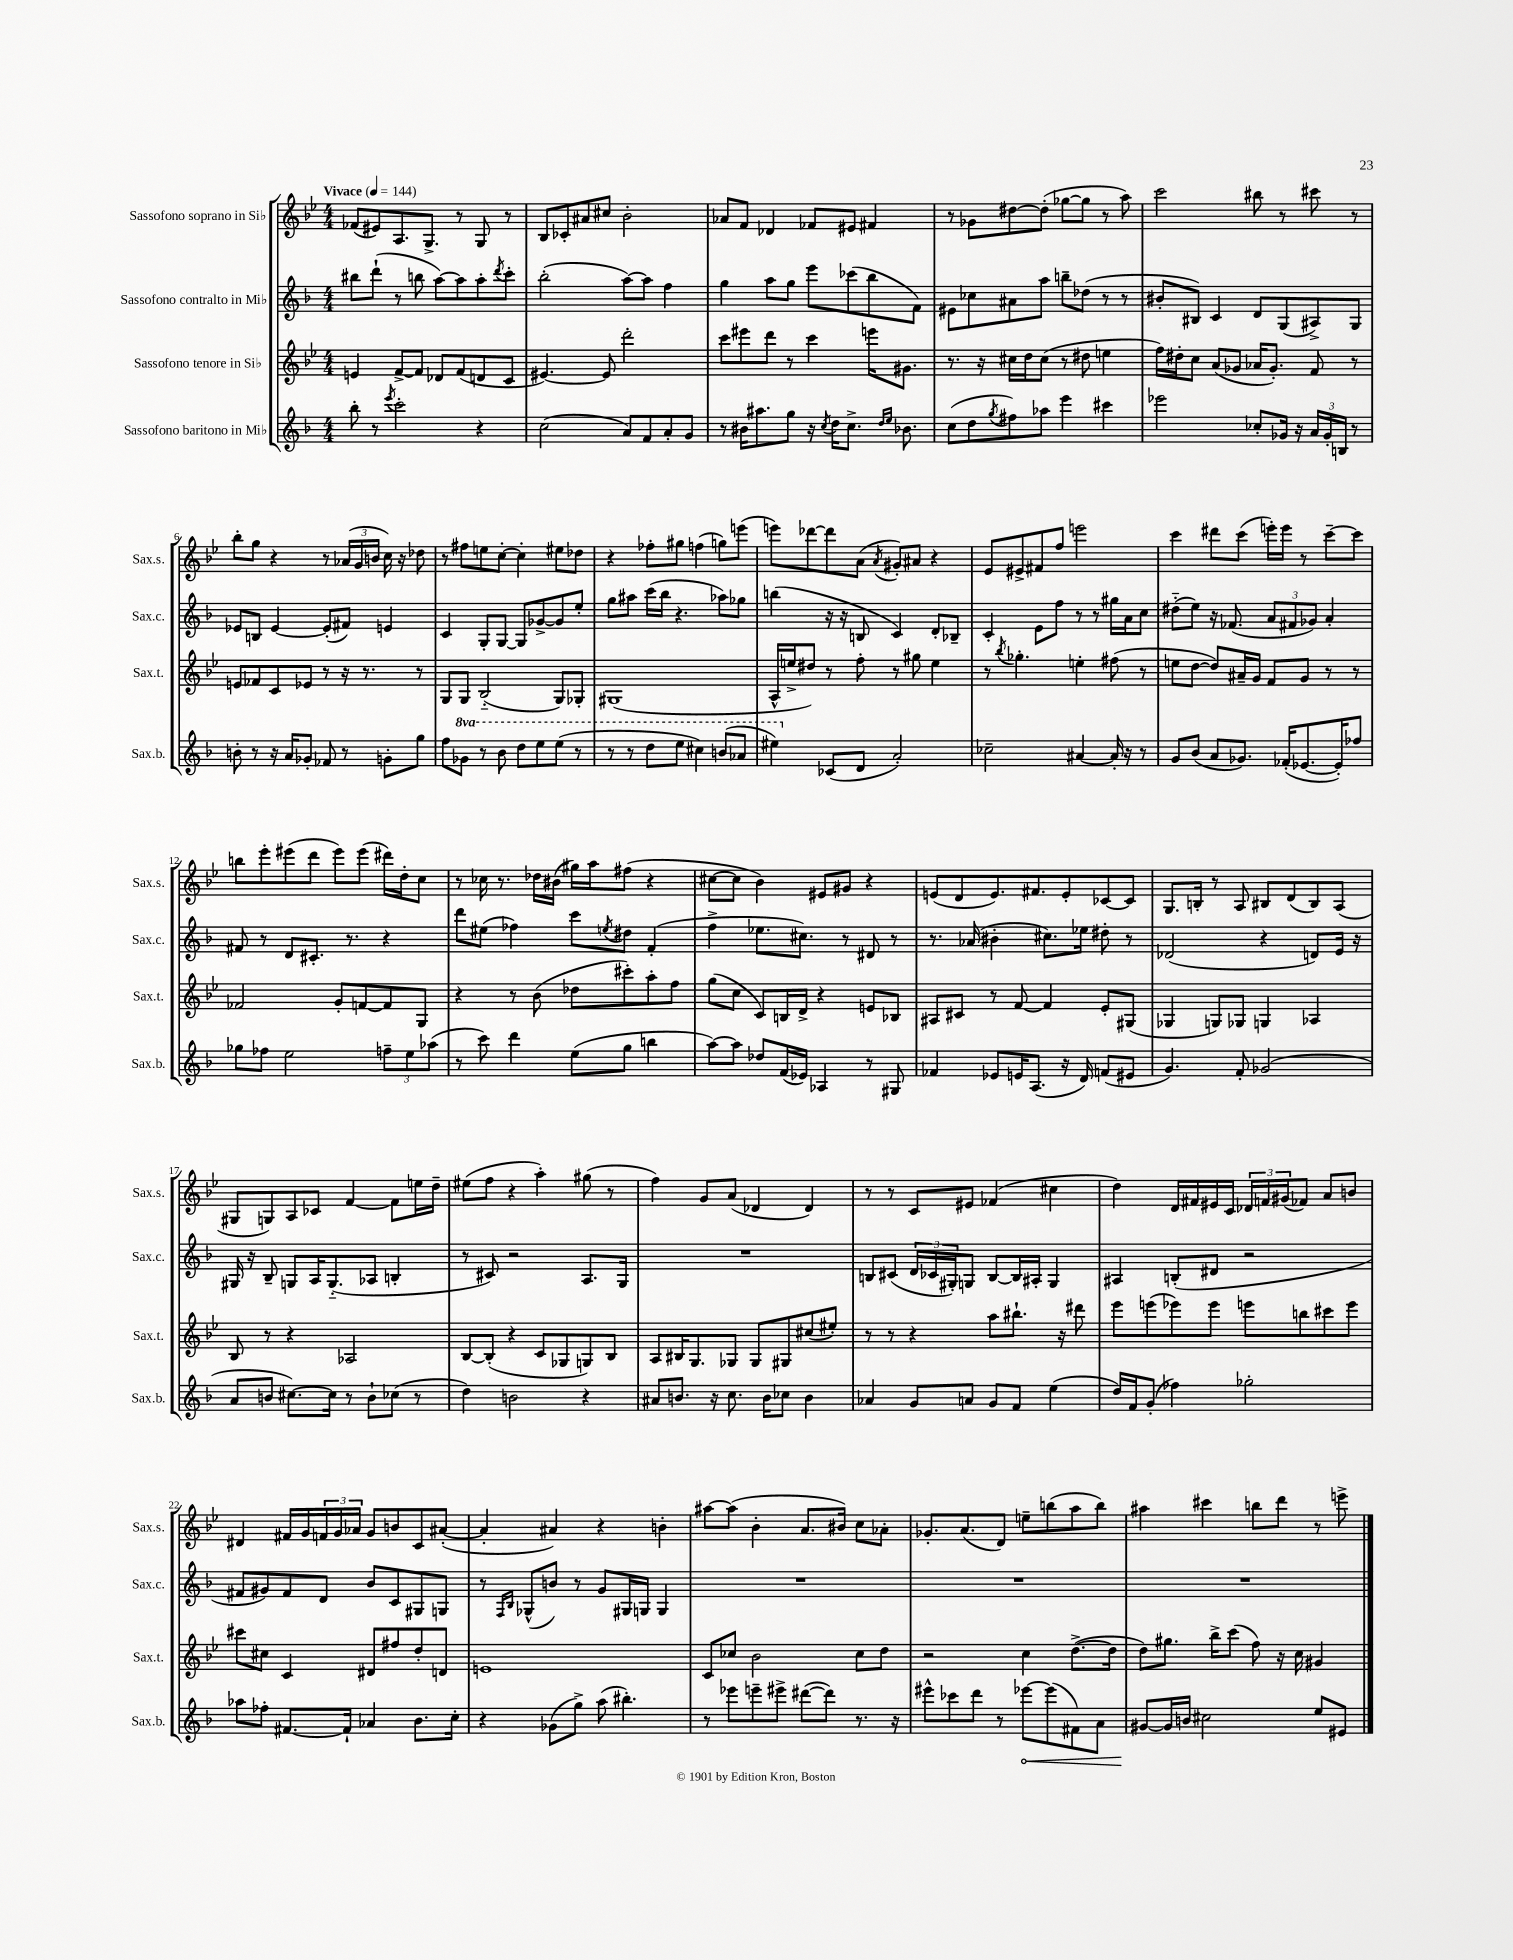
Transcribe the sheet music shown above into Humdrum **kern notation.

**kern	**dynam	**kern	**kern	**kern
*part4	*part4	*part3	*part2	*part1
*staff4	*staff4	*staff3	*staff2	*staff1
*I"Sassofono baritono in Mi♭	*	*I"Sassofono tenore in Si♭	*I"Sassofono contralto in Mi♭	*I"Sassofono soprano in Si♭
*I'Sax.b.	*	*I'Sax.t.	*I'Sax.c.	*I'Sax.s.
*clefG2	*	*clefG2	*clefG2	*clefG2
*k[b-]	*	*k[b-e-]	*k[b-]	*k[b-e-]
*M4/4	*	*M4/4	*M4/4	*M4/4
*MM144	*	*MM144	*MM144	*MM144
=1	=1	=1	=1	=1
!	!	!	!	!LO:TX:a:B:t=Vivace
8bb-'\	.	4en/	8bb#X\L	(8f-X/L
8r	.	.	(8ddd`\J	8e#X/)
8qeee/	.	.	.	.
2ccc'\	.	[8f^/L	8r	8.A/
.	.	8f/J]	8bbn\	.
.	.	.	.	8.G^/J
.	.	8d-X/L	[8aa\L)	.
.	.	(8f/	8aa\]	8r
4r	.	8dn/	8aa'\	8G/
.	.	.	8qddd/	.
.	.	8c/J	8ccc'\J	8r
=2	=2	=2	=2	=2
(2cc\	.	[4.e#X/)	(2bb-'\	8B-/L
.	.	.	.	8c-X'/
.	.	.	.	8a#X/
.	.	8e#/]	.	8cc#X/J
8a/L)	.	2ddd'\	[8aa\L)	2b-'\
8f/	.	.	8aa\J]	.
8a'/	.	.	4ff\	.
8g/J	.	.	.	.
=3	=3	=3	=3	=3
8r	.	8ccc\L	4gg\	8a-X/L
16b#X\KL	.	8eee#X\	.	8f/J
8.aa#X\	.	.	.	.
.	.	8ddd\J	8aa\L	4d-X/
8gg\J	.	8r	8gg\J	.
16r	.	4ccc\	8eee\L	8f-X/L
8qcc/	.	.	.	.
16dd\KL	.	.	.	.
8.cc^\J	.	.	(8ccc-X\	8e#X/J
.	.	16eeen\KL	8bb-\	4f#X/
16qqdd/LL	.	.	.	.
16qqee/JJ	.	.	.	.
8.b-X\	.	8.g#X\J	.	.
.	.	.	8f\J)	.
=4	=4	=4	=4	=4
(8cc\L	.	8.r	8e#X\L	8r
8dd\	.	.	8cc-X\	8g-X\L
.	.	16r	.	.
8qgg/	.	.	.	.
8ff#X\)	.	16cc#X\LL	8a#X\	[8dd#X\
.	.	16dd\J	.	.
8aa-X\J	.	(8cc#\J	8aa\J	(8dd#'\J]
4eee\	.	8r	8bbn~\L	[8gg-X\L
.	.	8dd#X\	(8dd-X\J	8gg-\J]
4ccc#X\	.	4een\	8r	8r
.	.	.	8r	8aa\)
=5	=5	=5	=5	=5
2eee-X\	.	16ff\LL)	8b#X'/L	2ccc\
.	.	16dd#X'\J	.	.
.	.	8cc\J	8B#X/J)	.
.	.	(8a/L	4c/	.
.	.	8g-X/J	.	.
8cc-X'/L	.	16a-X/KL	8d/L	8bb#X\
.	.	8.g-'/J)	.	.
16g-X/Jk	.	.	(8G/	8r
16r	.	.	.	.
24a/LL	.	8f/	8A#X^/)	8ccc#X\
24g-'/	.	.	.	.
24Bn/JJ	.	.	.	.
8r	.	8r	8G/J	8r
!!LO:LB:g=z
=6	=6	=6	=6	=6
8bn'\	.	8en/L	8e-X/L	8bb-'\L
8r	.	8f-X/	8Bn/J	8gg\J
16r	.	8c/	[4e-/	4r
16a/KL	.	.	.	.
8g-X'/J	.	8e-X/J	.	.
8f-X/	.	8r	(8e-'/L]	8r
8r	.	16r	8f#X/J)	(24a-X/LL
.	.	.	.	24g/
.	.	8.r	.	.
.	.	.	.	24bn/JJ
8gn'\L	.	.	4en/	16cc\)
.	.	.	.	16r
8gg\J	.	8r	.	8dd-X\
=7	=7	=7	=7	=7
8ff\L	.	8G/L	4c/	8r
*8va	*	*	*	*
8gg-X\J	.	8G/J	.	8ff#X\L
8r	.	(2B-/	8G'/L	8een\
8bb-\	.	.	[8G/J	[8cc'\J
8ddd\L	.	.	8G/L]	4cc'\]
8eee\	.	.	[8g-X^/	.
(8eee\J	.	8G/L)	8g-/]	8ee#X\L
8r	.	8G-X'/J	8ee'/J	8dd-X\J
=8	=8	=8	=8	=8
8r	.	(1G#X	8gg\L	4r
8r	.	.	8aa#X\J	.
8ddd\L	.	.	(16ccc\LL	8ff-X'\L
.	.	.	16bb-\JJ	.
8eee\J	.	.	4.r	8gg#X\J
4ccc#X\)	.	.	.	(4ffn\
(8bbn/L	.	.	8aa-X\L)	8ggn\L)
8aa-X/J	.	.	8gg-X\J	(8eeen\J
=9	=9	=9	=9	=9
4eee#X\)	.	16A^^/LL	(4bbn\	8eeen\L)
.	.	16een^/J	.	.
.	.	8dd#X/J)	.	[8ddd-X\
*X8va	*	*	*	*
(8c-X/L	.	8r	16r	8ddd-\]
.	.	.	16r	.
8d/J	.	8ff'\	8Bn/	(8a\J
.	.	.	.	8qa/
2a'/)	.	8r	4c/)	8g#X'/L)
.	.	8gg#X\	.	8a#X/J
.	.	4ee\	8d'/L	4r
.	.	.	8B-X~/J	.
=10	=10	=10	=10	=10
2cc-X~\	.	8r	4c'/	8e-/L
.	.	8qbb-/	.	.
.	.	4.gg-X'\	.	8e#X^/
.	.	.	8e\L	8f#X/
.	.	.	8ff\J	8ff/J
[4a#X/	.	4een'\	8r	2eeen\
.	.	.	8r	.
16a#'/]	.	(8ff#X\	16gg#X\LL	.
16r	.	.	16a\J	.
8r	.	8r	8cc\J	.
=11	=11	=11	=11	=11
8g/L	.	8een\L	(8dd#X\L	4ccc\
(8b-/J	.	[8dd\J	8ee\J)	.
8a/L	.	8dd/L])	16r	8ddd#X\L
.	.	.	(8.f-X/	.
8.g-X/J)	.	16a#X~/L	.	(8ccc\J
.	.	16g/JJ	.	.
.	.	8f/L	12a/L	16eeen'\LL)
(16f-X'/KL	.	.	.	16eee\JJ
.	.	.	12f#X/	.
[8.e-X/	.	8g/J	.	8r
.	.	.	12g-X/J)	.
.	.	8r	4a'/	[8ccc~\L
16e-'/K])	.	.	.	.
8ff-X/J	.	8r	.	8ccc\J]
!!LO:LB:g=z
=12	=12	=12	=12	=12
8gg-X\L	.	2f-X/	8f#X/	8bbn\L
8ff-X\J	.	.	8r	8eee-'\
2ee\	.	.	8d/L	(8eee#X\
.	.	.	8.c#X'/J	8ddd\J
.	.	8g'/L	.	8eee#\L)
.	.	.	8.r	.
.	.	[8fn/	.	(8eee#\J
12ffn~\L	.	8f/]	4r	16ddd#X\LL)
.	.	.	.	16dd'\J
12ee\	.	.	.	.
.	.	8G/J	.	8cc\J
(12aa-X\J	.	.	.	.
=13	=13	=13	=13	=13
8r	.	4r	8ddd\L	8r
8ccc\)	.	.	(8ee#X\J	16cc-X\
.	.	.	.	8.r
4ddd\	.	8r	4ff-X\)	.
.	.	(8b-\	.	16dd-X\LL
.	.	.	.	(16b#X\JJ
(8ee\L	.	8dd-X\L	8ccc\L	16gg#X\LL)
.	.	.	.	16aa\J
.	.	.	8qeen/	.
8gg\J	.	8ccc#X'\)	8dd#X\J	(8ff#X\J
4bbn\	.	8aa'\	(4f'/	4r
.	.	8ff\J	.	.
=14	=14	=14	=14	=14
[8aa\L)	.	(8gg\L	4ff^\	[8cc#X\L
8aa\J]	.	8cc\J	.	8cc#\J]
8dd-X/L	.	8c/L)	8.ee-X\L	4b-\)
(16f/L	.	16Bn/L	.	.
16e-X/JJ)	.	16d^/JJ	8.cc#X\J)	.
4A-X/	.	4r	.	8e#X/L
.	.	.	8r	8g#X/J
8r	.	8en/L	8d#X/	4r
8G#X/	.	8B-X/J	8r	.
=15	=15	=15	=15	=15
4f-X/	.	8A#X/L	8.r	(8en/L
.	.	8c#X/J	.	8d/
.	.	.	(16a-X/	.
8e-X/L	.	8r	4b#X'\	8.e/)
16en/K	.	[8f/	.	.
(8.A/J	.	.	.	8.f#X/
.	.	4f/]	8.cc#X\L)	.
16r	.	.	.	8e'/
16d/)	.	.	16ee-X\Jk	.
(8fn/L	.	8e-'/L	8dd#X'\	[8c-X/
8e#X/J	.	(8G#X/J	8r	8c-/J]
=16	=16	=16	=16	=16
4.g/)	.	4G-X/	(2d-X/	8.G/L
.	.	.	.	16Bn'/Jk
.	.	8Gn/L)	.	8r
8f'/	.	8G-X/J	.	8A/
(2g-X/	.	4Gn/	4r	8B#X/L
.	.	.	.	(8d/
.	.	4A-X/	8dn/L)	8B#/)
.	.	.	16e/Jk	(8A/J
.	.	.	16r	.
!!LO:LB:g=z
=17	=17	=17	=17	=17
8a/L	.	8B-/	16G#X/	8G#X/L
.	.	.	16r	.
8bn/J	.	8r	8B-~/	8Gn/)
[8.cc#X\L)	.	4r	8Gn/L	8A/
.	.	.	16A/K	8c-X/J
16cc#\Jk]	.	.	(8.G/	.
8r	.	2A-X/	.	[4f/
8b`\L	.	.	8A-X/J	.
(8cc-X\J	.	.	4Bn'/	8f\L]
8r	.	.	.	16een\L
.	.	.	.	16dd~\JJ
=18	=18	=18	=18	=18
4dd\)	.	[8B-/L	8r	(8ee#X\L
.	.	(8B-'/J]	8c#X/)	8ff\J
2bn\	.	4r	2r	4r
.	.	8c/L	.	4aa'\)
.	.	8G-X/	.	.
4r	.	8Gn/)	8.A/L	(8gg#X\
.	.	8B-/J	.	8r
.	.	.	16G/Jk	.
=19	=19	=19	=19	=19
8a#X/L	.	8A/L	1r	4ff\)
8.bn/J	.	16B#X/K	.	.
.	.	8.G/	.	.
.	.	.	.	8g/L
16r	.	.	.	.
8.cc\	.	8G-X/J	.	(8a/J
.	.	8G-/L	.	4d-X/
16b\KL	.	.	.	.
8cc-X\J	.	8G#X/	.	.
4b\	.	(8cc#X/	.	4d-/)
.	.	8ee#X'/J)	.	.
=20	=20	=20	=20	=20
4a-X/	.	8r	8Bn/L	8r
.	.	8r	(8c#X/J	8r
8g/L	.	4r	24d/LL	8c/L
.	.	.	24c-X/	.
.	.	.	24G#X'/J)	.
8an/J	.	.	8Gn/J	8e#X/J
8g/L	.	8aa\L	[8B/L	(4f-X/
8f/J	.	8.bb#X`\J	16B/L]	.
.	.	.	16A#X'/JJ	.
(4ee\	.	.	4G/	4cc#X\
.	.	16r	.	.
.	.	8ddd#X\	.	.
=21	=21	=21	=21	=21
16dd/LL)	.	8eee-\L	4A#X/	4dd\)
16f/J	.	.	.	.
(8g'/J	.	(8eeen\	.	.
4ff-X\)	.	8eee-X\)	(8Bn'/L	16d/LL
.	.	.	.	16f#X/
.	.	8eee-\J	8d#X/J	16e#X/
.	.	.	.	16c/JJ
2gg-X'\	.	8eeen\L	2r	24d-X/LL
.	.	.	.	24fn/
.	.	.	.	(24g#X/J
.	.	8bbn\	.	8f-X/J)
.	.	8ccc#X\	.	8a/L
.	.	8eee\J	.	8bn/J
!!LO:LB:g=z
=22	=22	=22	=22	=22
8aa-X\L	.	8ccc#X\L	8f#X/L	4d#X/
8ff-X'\J	.	8cc#X\J	8g#X/)	.
[8.f#X/L	.	4c/	8f#/	16f#X/LL
.	.	.	.	16g/
.	.	.	8d/J	24fn/
.	.	.	.	24g/
16f#`/Jk]	.	.	.	.
.	.	.	.	24a-X/JJ
4a-X/	.	8d#X/L	8b-/L	8g/L
.	.	8ff#X/	8c/	8bn/
8.b-\L	.	8dd'/	8G#X/	8c/
.	.	8dn/J	8Gn/J	([8a#X'/J
16cc'\Jk	.	.	.	.
=23	=23	=23	=23	=23
4r	.	1en	8r	4a#'/]
.	.	.	16qqF/LL	.
.	.	.	16qqB-/JJ	.
.	.	.	(8G-X^^/L	.
(8g-X\L	.	.	8bn/J)	4a#X/)
8gg^\J)	.	.	8r	.
(8aa\	.	.	8g/L	4r
4.bb#X'\)	.	.	16G#X/L	.
.	.	.	16Gn/JJ	.
.	.	.	4G/	4bn'\
=24	=24	=24	=24	=24
8r	.	8c/L	1r	[8aa#X\L
8eee-X\L	.	8cc-X/J	.	(8aa#\J]
8eeen~\	.	2b-\	.	4b-'\
8eee#X^\J	.	.	.	.
([8ddd#X\L	.	.	.	8.a/L
8ddd#\J])	.	.	.	.
.	.	.	.	16b#X/Jk)
8.r	.	8cc-\L	.	8cc\L
.	.	8dd\J	.	8a-X'\J
16r	.	.	.	.
=25	=25	=25	=25	=25
8eee#X^^\L	.	2r	1r	8.g-X'/L
8ccc-X\	.	.	.	.
.	.	.	.	(8.a/
8ddd\J	.	.	.	.
8r	.	.	.	8d/J)
!	!LO:HP:b	!	!	!
[8eee-X\L	<	4cc\	.	8een~\L
(8eee-\]	.	.	.	(8bbn\
8f#X\)	.	([8.dd^\L	.	8aa\
8a\J	.	.	.	8bb\J)
.	.	16dd\Jk]	.	.
=26	=26	=26	=26	=26
[8g#X/L	.	8dd\L)	1r	4aa#X\
16g#/L]	[	8.gg#X\J	.	.
16bn/JJ	.	.	.	.
2cc#X\	.	.	.	4ccc#X\
.	.	16bb-^\KL	.	.
.	.	(8ccc\J	.	.
.	.	8ff\)	.	8bbn\L
.	.	16r	.	8ddd\J
.	.	16cc\	.	.
8ee/L	.	4g#X/	.	8r
8e#X/J	.	.	.	8eeen^\
==	==	==	==	==
*-	*-	*-	*-	*-
